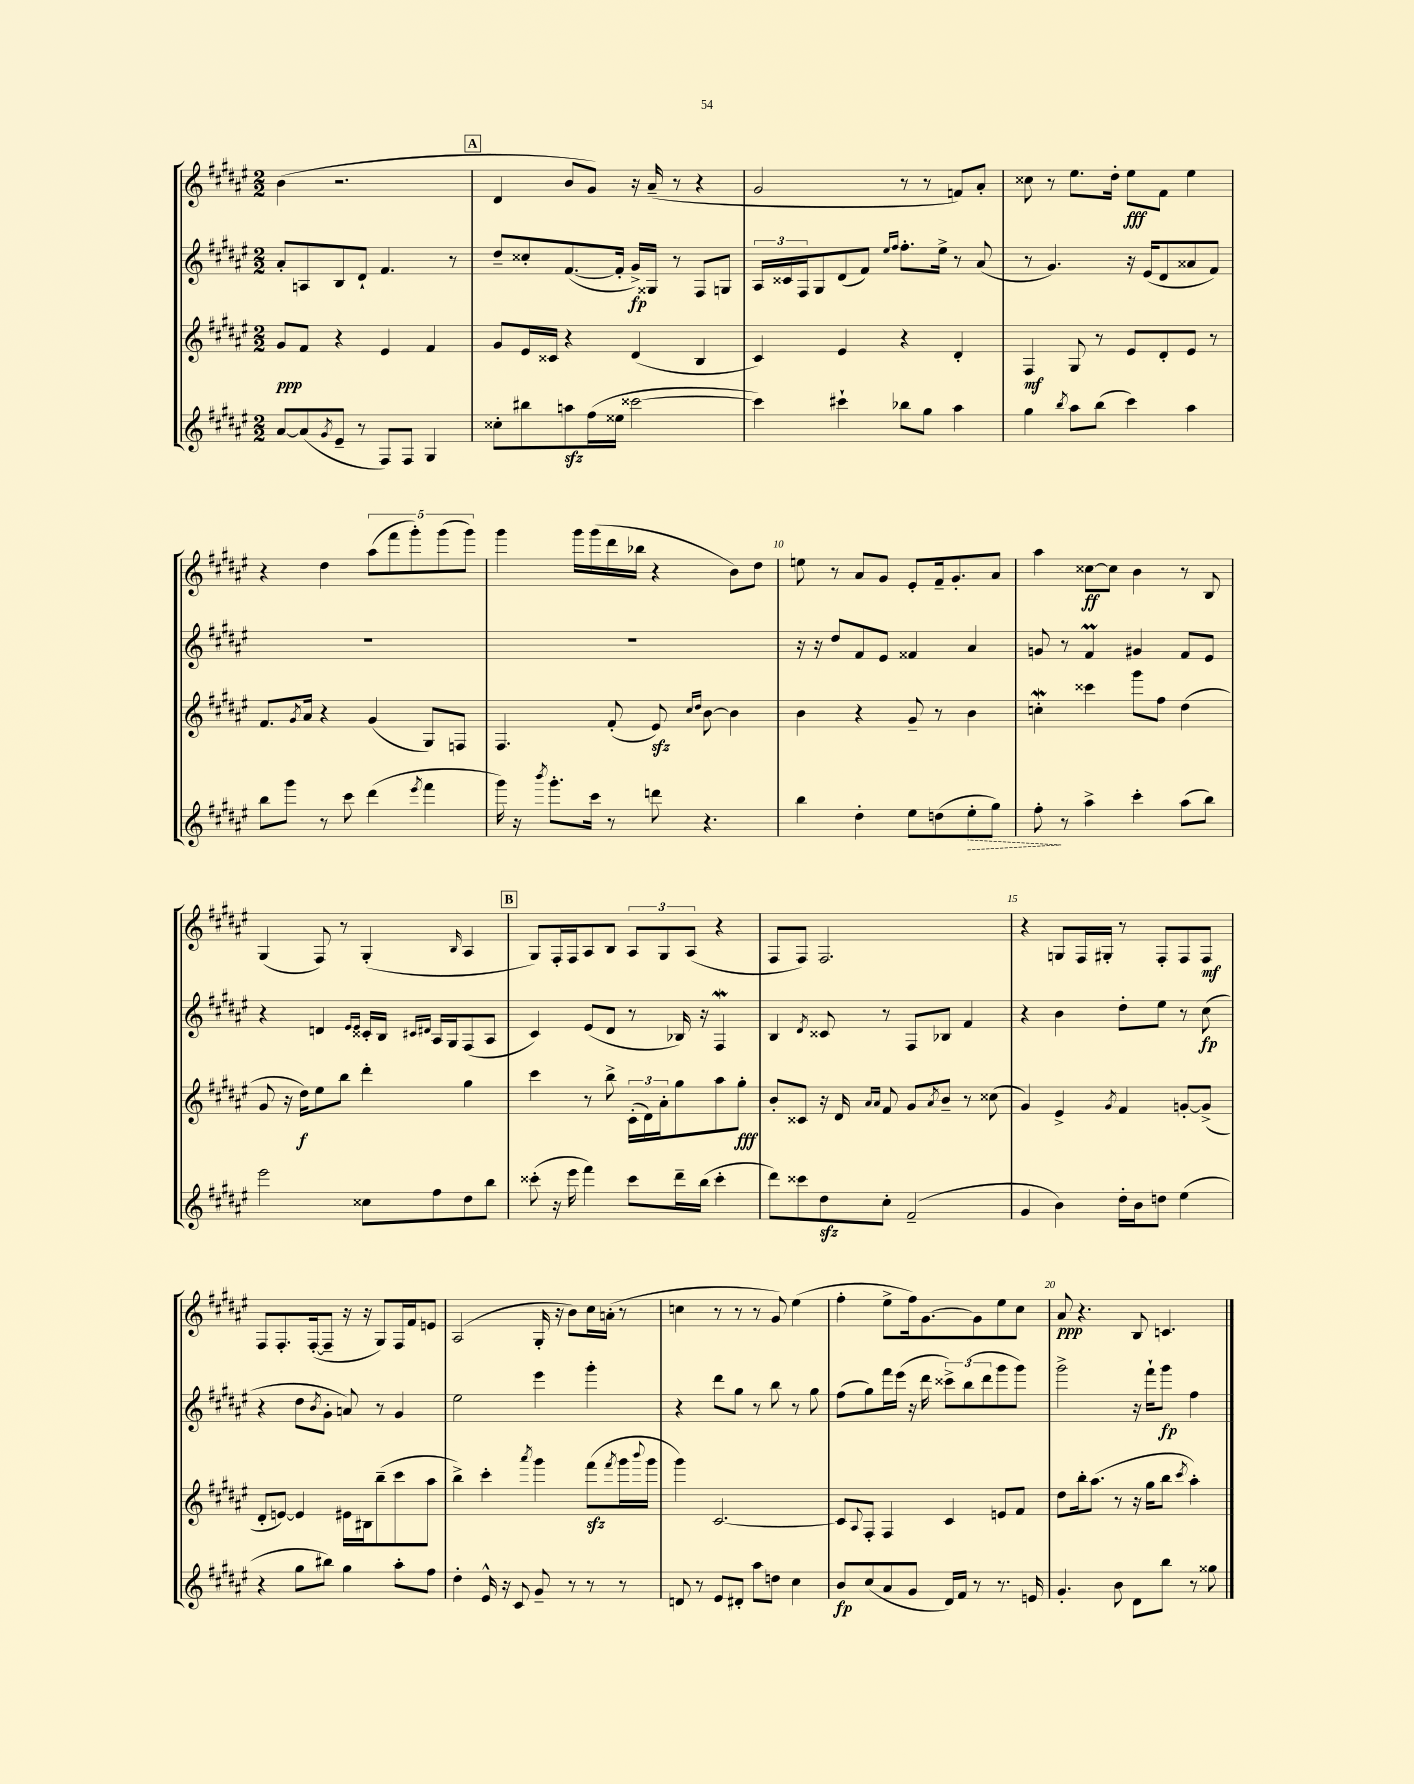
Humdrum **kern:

**kern	**kern	**kern	**kern
*staff4	*staff3	*staff2	*staff1
*clefG2	*clefG2	*clefG2	*clefG2
*k[f#c#g#d#a#e#]	*k[f#c#g#d#a#e#]	*k[f#c#g#d#a#e#]	*k[f#c#g#d#a#e#]
*M2/2	*M2/2	*M2/2	*M2/2
[8a#	8g#	8a#'	(4b
(8a#]	8f#	8A	.
8qg#	.	.	.
8e#~	4r	8B	2.r
8r	.	8d#`	.
8F#)	4e#	4.f#	.
8F#	.	.	.
4G#	4f#	.	.
.	.	8r	.
=	=	=	=
8cc##'	8g#	8dd#~	4d#
8bb#	16e#	8cc##'	.
.	16c##	.	.
8aa	4r	([8.f#	8b
(16ff#	.	.	8g#)
16ee##	.	16f#']	.
[2ccc##	(4d#	16g#^)	16r
.	.	16G##	(16a#~
.	.	8r	8r
.	4B	8F#	4r
.	.	8G	.
=	=	=	=
4ccc##])	4c#)	24A#	2g#
.	.	24c##	.
.	.	24F#	.
.	.	8G#	.
4ccc#`	4e#	(8d#	.
.	.	8f#)	.
.	.	16qqee#	.
.	.	16qqff#	.
8bb-	4r	8.ff#'	8r
8gg#	.	.	8r
.	.	16ee#^	.
4aa#	4d#'	8r	8f)
.	.	(8a#	8a#'
=	=	=	=
4gg#	4F#	8r	8cc##
.	.	4.g#)	8r
8qbb	.	.	.
8aa#	8G#	.	8.ee#
(8bb	8r	.	.
.	.	.	16dd#'
4ccc#)	8e#	16r	8ee#
.	.	(16e#	.
.	8d#'	8d#	8f#
4aa#	8e#	8a##	4ee#
.	8r	8f#)	.
=	=	=	=
8bb	8.f#	1r	4r
8ggg#	.	.	.
.	8qg#	.	.
.	16a#	.	.
8r	4r	.	4dd#
8ccc#	.	.	.
(4ddd#	(4g#	.	(10aa#
.	.	.	10fff#
.	.	.	10ggg#')
8qeee#	.	.	.
4fff#	8G#)	.	.
.	.	.	(10ggg#
.	8F	.	.
.	.	.	10ggg#)
=	=	=	=
16ggg#)	4.F#	1r	4ggg#
16r	.	.	.
8qbbb	.	.	.
8.ggg#'	.	.	.
.	.	.	16ggg#
16ccc#	.	.	(16ggg#
8r	(8f#'	.	16ddd#
.	.	.	16bb-
8ddd	8e#)	.	4r
.	16qqcc#	.	.
.	16qqdd#	.	.
4.r	[8b	.	.
.	4b]	.	8b)
.	.	.	8dd#
=	=	=	=
4bb	4b	16r	8ee
.	.	16r	.
.	.	8dd#	8r
4dd#'	4r	8f#	8a#
.	.	8e#	8g#
8ee#	8g#~	4f##	8e#'
(8dd	8r	.	16f#~
.	.	.	8.g#'
8ee#'	4b	4a#	.
8gg#)	.	.	8a#
=	=	=	=
8ff#'	4cc'	8g	4aa#
8r	.	8r	.
4aa#^	4ccc##	4f#	[8cc##
.	.	.	8cc##]
4ccc#'	8ggg#	4g#	4b
.	8ff#	.	.
(8aa#	(4dd#	8f#	8r
8bb)	.	8e#	8B
=	=	=	=
2eee#	8g#	4r	(4G#
.	16r	.	.
.	16dd#)	.	.
.	8ee#	4d	8F#)
.	8bb	.	8r
.	.	16qqe#	.
.	.	16qqe#	.
8cc##	4ddd#'	16c##'	(4G#'
.	.	16B	.
.	.	16qqc#	.
.	.	16qqd#	.
8ff#	.	16A#	.
.	.	16G#	.
.	.	.	16qqB
8dd#	4gg#	(8F#	4A#
8bb	.	8A#	.
=	=	=	=
(8ccc##'	4ccc#	4c#)	8G#)
16r	.	.	16F#'
16eee#	.	.	16F#
4fff#)	8r	(8e#	8A#
.	8bb^	8d#	8B
8ccc##	(24c#'	8r	12A#
.	24d#)	.	.
.	24a#'	.	12G#
16ddd#~	8gg#	16B-)	.
.	.	.	(12A#
(16bb	.	16r	.
4ccc##'	8aa#	4F#	4r
.	8gg#'	.	.
=	=	=	=
8ddd#)	8b'	4B	8F#
8ccc##	8c##	.	8F#)
.	.	8qd#	.
8dd#	16r	8c##	2.F#
.	16d#	.	.
.	16qqa#	.	.
.	16qqa#	.	.
8cc#'	8f#	8r	.
(2f#~	8g#	8F#	.
.	8qa#	.	.
.	8b~	8B-	.
.	8r	4f#	.
.	(8cc##	.	.
=	=	=	=
4g#	4g#)	4r	4r
4b)	4e#^	4b	8G
.	.	.	16F#
.	.	.	16G#'
.	8qg#	.	.
16dd#'	4f#	8dd#'	8r
16b	.	.	.
8dd	.	8ee#	8F#'
(4ee#	[8g'	8r	8F#
.	(8g^]	(8cc#	8F#
=	=	=	=
4r	8d#'	4r	8F#
.	[8e)	.	8.F#'
8gg#	4e]	8dd#	.
.	.	.	([16F#'
.	.	8qb	.
8bb#)	.	8g#'	8F#~]
4gg#	16e#	8a)	16r
.	16B#	.	16r
.	(8bb~	8r	8G#)
8aa#'	8ccc#	4g#	16F#
.	.	.	16f#
8ff#	8aa#	.	8e
=	=	=	=
4dd#'	4bb^)	2ee#	(2A#
16e#^^	4ccc#'	.	.
16r	.	.	.
8c#	.	.	.
.	8qaaa#	.	.
8g#~	4ggg#	4eee#	16G#'
.	.	.	16r
8r	.	.	8b)
8r	(8fff#	4ggg#'	16cc#
.	.	.	(16a'
.	8qfff#	.	.
8r	16ggg#	.	8r
.	8qqbbb	.	.
.	16ggg#	.	.
=	=	=	=
8d	4ggg#)	4r	4cc
8r	.	.	.
8e#	[2.c#	8ddd#	8r
8d#'	.	8gg#	8r
8aa#	.	8r	8r
8dd	.	8bb	8g#)
4cc#	.	8r	(4ee#
.	.	8gg#	.
=	=	=	=
8b	8c#]	(8ff#	4ff#'
.	8qqA#	.	.
(8cc#	8F#'	8gg#)	.
8a#	4F#	16fff#	8ee#^
.	.	(16eee#	.
8g#	.	16r	16ff#)
.	.	16ddd#	[8.g#
16d#)	4c#	12ccc##^)	.
16f#	.	.	.
.	.	(12bb	.
8r	.	.	8g#]
.	.	12ddd#	.
8.r	8e	8ggg#	8ee#
.	8f#	8ggg#)	8cc#
16e	.	.	.
=	=	=	=
4.g#'	8dd#	2ggg#^	8a#
.	16bb'	.	4.r
.	(8.aa#	.	.
8b	8r	.	.
8d#	16r	16r	8B
.	16gg#	16fff#`	.
8bb	8bb	8ggg#	4.c
.	8qccc#	.	.
8r	4aa#')	4ff#	.
8gg##	.	.	.
==	==	==	==
*-	*-	*-	*-
